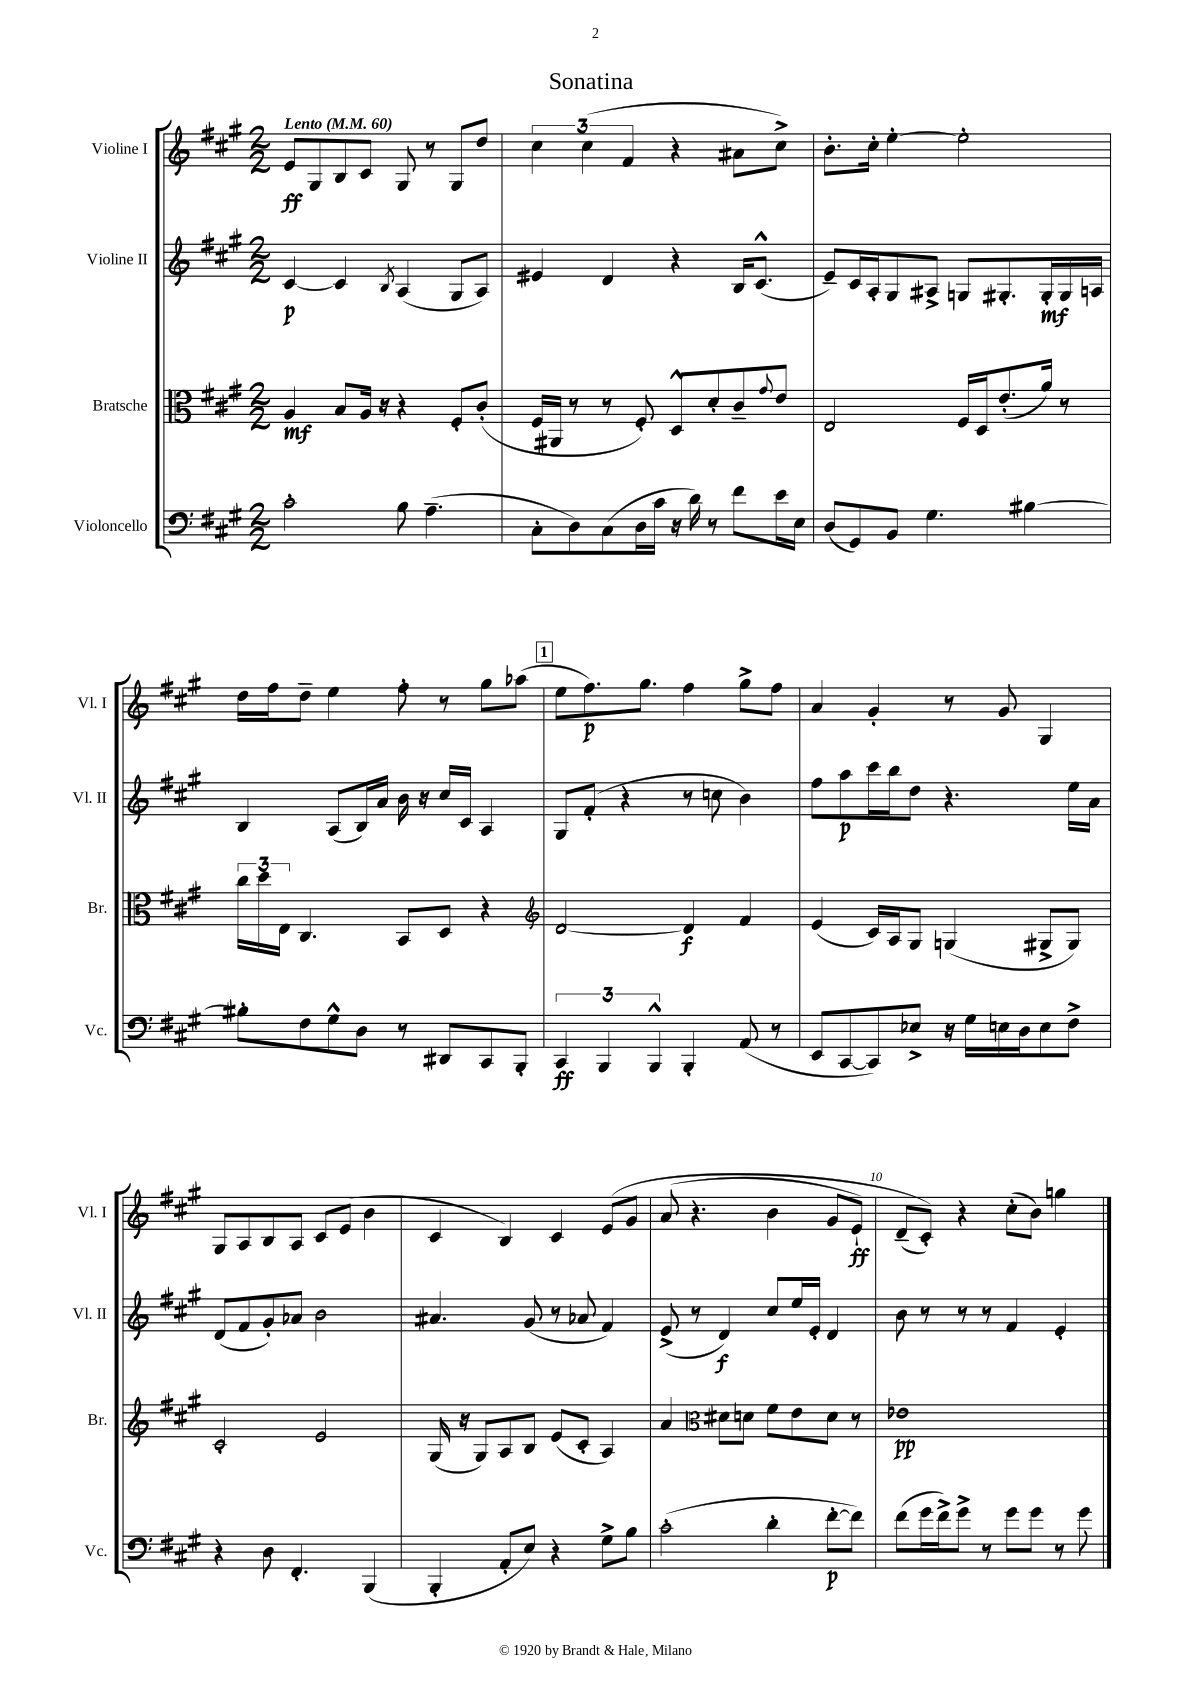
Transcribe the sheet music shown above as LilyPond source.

\header { title = "Sonatina" }
<<
\new StaffGroup <<
\new Staff = "s0" \with { instrumentName = "Violine I" shortInstrumentName = "Vl. I" } {
    \clef treble \key a \major \numericTimeSignature \time 2/2 \tempo "Lento" 4 = 60
    e'8\ff gis8 b8 cis'8 gis8 r8 gis8 d''8 |
    \tuplet 3/2 { cis''4 cis''4( fis'4 } r4 ais'8 cis''8->) |
    b'8.-. cis''16-. e''4~-. e''2-. |
    d''16 fis''16 d''8-- e''4 fis''8-. r8 gis''8 aes''8( |
    \mark \markup { \box "1" } e''8 fis''8.\p) gis''8. fis''4 gis''8-> fis''8 |
    a'4 gis'4-. r8 gis'8 gis4 |
    gis8 a8 b8 a8 cis'8 e'8( b'4 |
    cis'4 b4) cis'4 e'8\( gis'8 |
    a'8( r4. b'4 gis'8 e'8-!\ff) |
    d'8--( cis'8-.)\) r4 cis''8-.( b'8) g''4 \bar "|." |
}
\new Staff = "s1" \with { instrumentName = "Violine II" shortInstrumentName = "Vl. II" } {
    \clef treble \key a \major \numericTimeSignature \time 2/2
    cis'4~\p cis'4 \acciaccatura { b8 } a4( gis8 a8) |
    eis'4 d'4 r4 b16 cis'8.-^( |
    e'8--) cis'16 a16-. gis8 ais8-> g8 gis8.-. gis16-.\mf gis16 a16 |
    b4 a8( b16) a'16 b'16 r16 cis''16 cis'16 a4 |
    \mark \markup { \box "1" } gis8 fis'8-.( r4 r8 c''8 b'4) |
    fis''8 a''8\p cis'''16 b''16 d''8 r4. e''16 a'16 |
    d'8( fis'8 gis'8-.) aes'8 b'2 |
    ais'4. gis'8( r8 aes'8 fis'4) |
    e'8->( r8 d'4\f) cis''8 e''16 e'16-. d'4 |
    b'8 r8 r8 r8 fis'4 e'4-. \bar "|." |
}
\new Staff = "s2" \with { instrumentName = "Bratsche" shortInstrumentName = "Br." } {
    \clef alto \key a \major \numericTimeSignature \time 2/2
    a4\mf b8 a16 r16 r4 fis8-. cis'8-.( |
    fis16 ais,16 r8 r8 fis8-.) d8-^ d'8-. cis'8-- \appoggiatura { gis'8 } e'8 |
    e2 fis16 d16 e'8.-.( a'16) r8 |
    \tuplet 3/2 { cis''16 d''16 e16 } cis4. b,8 d8 r4 |
    \mark \markup { \box "1" } \clef treble d'2~ d'4\f fis'4 |
    e'4( cis'16) a16 gis8 g4( gis8-> gis8) |
    cis'2-. e'2 |
    gis16( r16 gis8) a8 b8 e'8( cis'8-. a4) |
    a'4 \clef alto dis'8 d'8 fis'8 e'8 d'8 r8 |
    ees'1\pp \bar "|." |
}
\new Staff = "s3" \with { instrumentName = "Violoncello" shortInstrumentName = "Vc." } {
    \clef bass \key a \major \numericTimeSignature \time 2/2
    cis'2-. b8 a4.--( |
    cis8-. d8) cis8( d16 cis'16 r16 d'16) r8 fis'8 e'16 e16 |
    d8( gis,8) b,8 gis4. bis4~ |
    bis8-. fis8 gis8-^ d8 r8 dis,8 cis,8 b,,8-. |
    \mark \markup { \box "1" } \tuplet 3/2 { cis,4\ff b,,4 b,,4-^ } b,,4-. a,8( r8 |
    e,8 cis,8~ cis,8) ees8-> r16 gis16 e16 d16 e8 fis8-> |
    r4 d8 fis,4.-. b,,4( |
    b,,4-. a,8-. e8) r4 gis8-> b8 |
    cis'2-.( d'4-. fis'8~-.\p fis'8) |
    fis'8( gis'16 fis'16->) gis'8-> r8 gis'8 gis'8 r8 gis'8 \bar "|." |
}
>>
>>
\layout { \context { \Score \override BarNumber.break-visibility = ##(#f #t #t) barNumberVisibility = #(every-nth-bar-number-visible 5) } }
